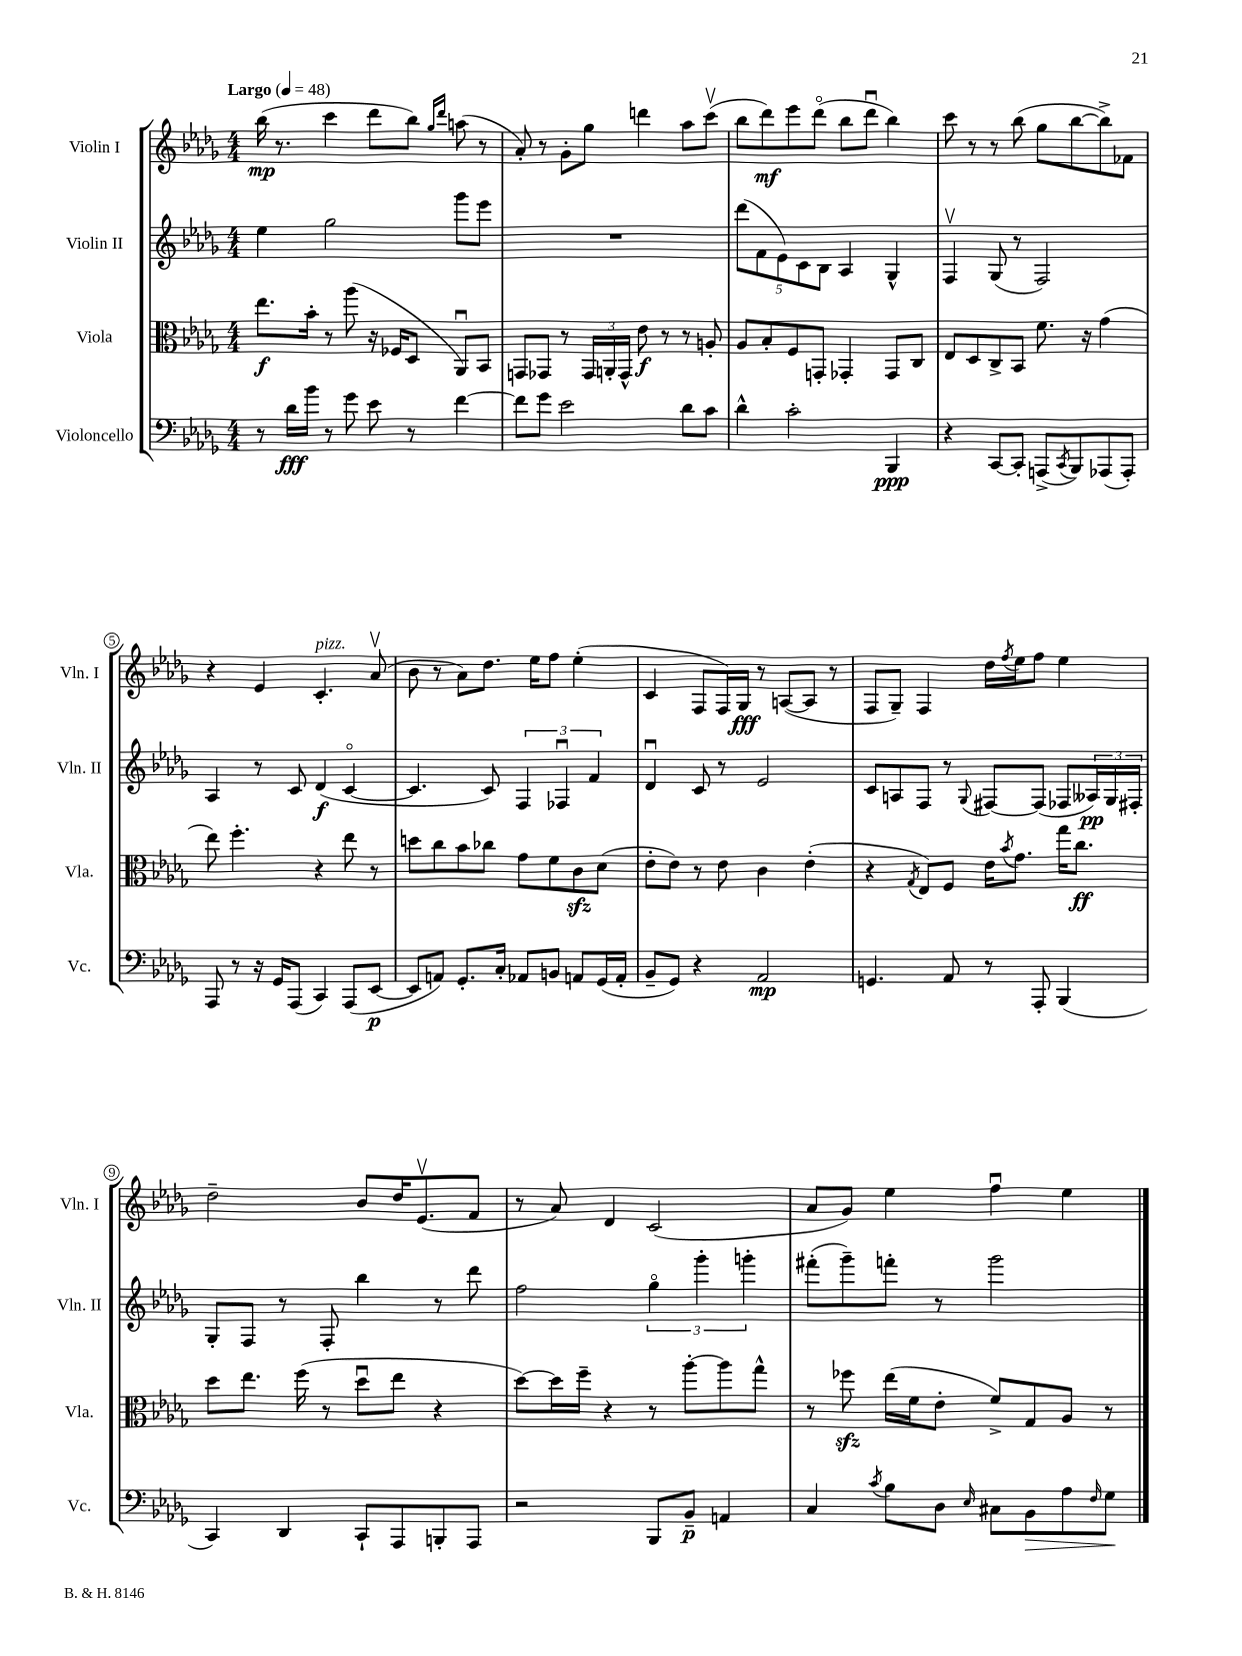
<<
\new StaffGroup <<
\new Staff = "s0" \with { instrumentName = "Violin I" shortInstrumentName = "Vln. I" } {
    \clef treble \key des \major \numericTimeSignature \time 4/4 \tempo "Largo" 4 = 48
    bes''16\mp( r8. c'''4 des'''8 bes''8) \grace { ges''16 des'''16 } a''8( r8 |
    aes'8-.) r8 ges'8-. ges''8 d'''4 aes''8 c'''8\upbow( |
    bes''8 des'''8\mf) ees'''8 des'''8\flageolet( bes''8 des'''8\downbow bes''4) |
    c'''8 r8 r8 bes''8( ges''8 bes''8~ bes''8->) fes'8 |
    r4 ees'4 c'4.-.^\markup { \italic "pizz." } aes'8\upbow( |
    bes'8 r8 aes'8) des''8. ees''16 f''8 ees''4-.( |
    c'4 f8 f16) ges16\fff r8 a8~( a8 r8 |
    f8 ges8--) f4 des''16 \acciaccatura { f''8 } ees''16 f''8 ees''4 |
    des''2-- bes'8 des''16 ees'8.\upbow( f'8 |
    r8 aes'8) des'4 c'2( |
    aes'8 ges'8) ees''4 f''4\downbow ees''4 \bar "|." |
}
\new Staff = "s1" \with { instrumentName = "Violin II" shortInstrumentName = "Vln. II" } {
    \clef treble \key des \major \numericTimeSignature \time 4/4
    ees''4 ges''2 ges'''8 ees'''8 |
    R1 |
    \tuplet 5/4 { des'''8( f'8 ees'8) c'8 bes8 } aes4 ges4-^ |
    f4\upbow ges8( r8 f2) |
    aes4 r8 c'8 des'4\f( c'4~\flageolet |
    c'4. c'8) \tuplet 3/2 { f4 fes4\downbow f'4 } |
    des'4\downbow c'8 r8 ees'2 |
    c'8 a8 f8 r8 \appoggiatura { ges8 } fis8~ fis8( fes8 \tuplet 3/2 { aeses16\pp) ges16 fis16-. } |
    ges8-. f8 r8 f8-. bes''4 r8 des'''8 |
    f''2 \tuplet 3/2 { ges''4\flageolet ges'''4-. g'''4-. } |
    fis'''8-.( ges'''8--) f'''8-. r8 ges'''2 \bar "|." |
}
\new Staff = "s2" \with { instrumentName = "Viola" shortInstrumentName = "Vla." } {
    \clef alto \key des \major \numericTimeSignature \time 4/4
    ees''8.\f bes'16-. r8 aes''8( r16 fes16 des8 aes,8\downbow) bes,8 |
    g,8 ges,8 r8 \tuplet 3/2 { ges,16 a,16-. ges,16-^ } ees'8\f r8 r8 a8-. |
    aes8 bes8-. f8 g,8-. ges,4-. ges,8 c8 |
    ees8 des8 c8-> bes,8 f'8. r16 ges'4( |
    ees''8) f''4.-. r4 ees''8 r8 |
    d''8 c''8 bes'8 ces''8 ges'8 f'8 c'8\sfz des'8( |
    ees'8-. ees'8) r8 ees'8 c'4 ees'4-.( |
    r4 \acciaccatura { ges8 } ees8) f8 ees'16 \acciaccatura { bes'8 } ges'8. ges''16 c''8.\ff |
    des''8 ees''8. f''16( r8 des''8\downbow ees''8 r4 |
    des''8~) des''16 f''16-- r4 r8 aes''8~-. aes''8 ges''8-^ |
    r8 fes''8\sfz ees''16( f'16 ees'8-. f'8->) ges8 aes8 r8 \bar "|." |
}
\new Staff = "s3" \with { instrumentName = "Violoncello" shortInstrumentName = "Vc." } {
    \clef bass \key des \major \numericTimeSignature \time 4/4
    r8 des'16\fff bes'16 r8 ges'8 ees'8 r8 f'4~ |
    f'8 ges'8 ees'2 des'8 c'8 |
    des'4-^ c'2-. bes,,4\ppp |
    r4 c,8~ c,8-. a,,8->( \acciaccatura { c,8 } bes,,8) aes,,8( aes,,8-.) |
    aes,,8 r8 r16 ges,16 aes,,8( c,4) aes,,8( ees,8~\p |
    ees,8 a,8) ges,8.-. c16-. aes,8 b,8 a,8 ges,16( a,16-. |
    bes,8-- ges,8) r4 aes,2\mp |
    g,4. aes,8 r8 aes,,8-. bes,,4( |
    c,4) des,4 c,8-! aes,,8 b,,8-. aes,,8 |
    r2 bes,,8 bes,8--\p a,4 |
    c4 \acciaccatura { c'8 } bes8 des8 \grace { ees16 } cis8 bes,8\> aes8 \grace { f16 } ges8\! \bar "|." |
}
>>
>>
\layout { \context { \Score \override BarNumber.stencil = #(make-stencil-circler 0.1 0.3 ly:text-interface::print) } }
